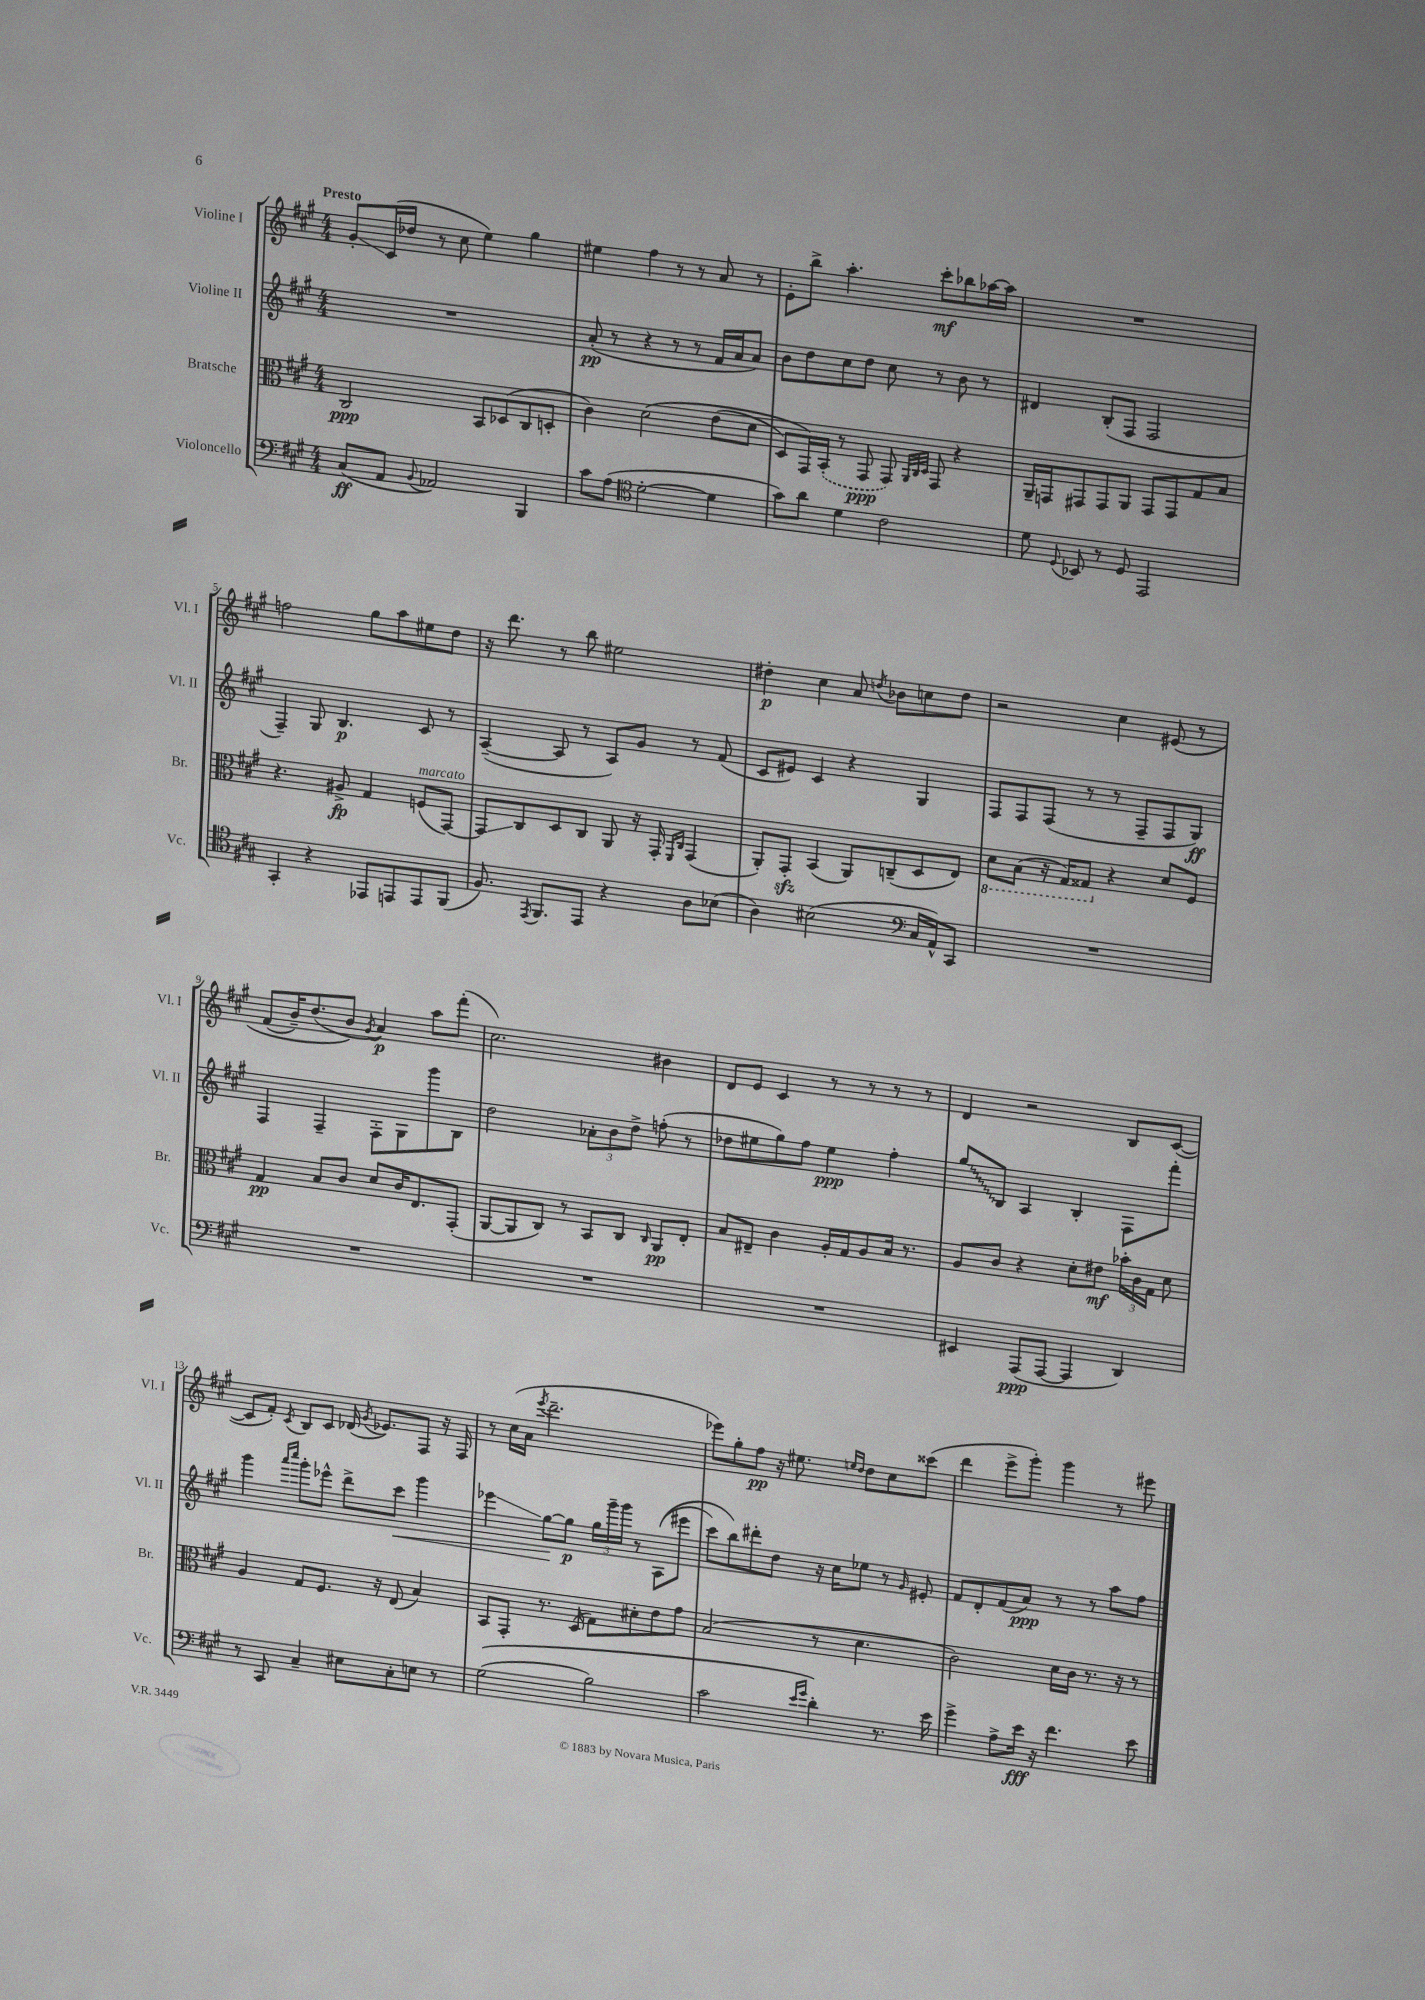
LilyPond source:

<<
\new StaffGroup <<
\new Staff = "s0" \with { instrumentName = "Violine I" shortInstrumentName = "Vl. I" } {
    \clef treble \key a \major \numericTimeSignature \time 4/4 \tempo "Presto"
    \autoBeamOff gis'8[-.\glissando cis'16( des''16] r8 cis''8 e''4) gis''4 |
    eis''4 fis''4 r8 r8 a'8 r8 |
    e'8[-. b''8]-> a''4.-. cis'''8[-.\mf bes''8 aes''16~ aes''16] |
    R1 |
    f''2 gis''8[ a''8 eis''8 d''8] |
    r16 d'''8. r8 b''8 eis''2 |
    dis''4-.\p cis''4 a'8 \acciaccatura { d''8 } bes'8[ c''8 d''8] |
    r2 cis''4 eis'8\( r8 |
    fis'8[( b'16--) d''8.( b'8]\) \acciaccatura { gis'8 } a'4\p) a''8[ fis'''8]-.( |
    cis''2.) bis'4 |
    d'8[ e'8] cis'4 r8 r8 r8 r8 |
    d'4 r2 b8[ cis'8]~( |
    cis'8[ fis'8]-.) \acciaccatura { cis'8 } b8[ cis'8] des'16( \acciaccatura { gis'8 } ees'8.[) fis8] r16 fis16 |
    r8 cis''16[( a'16] \acciaccatura { e'''8 } d'''2.-- |
    ees'''8[) gis''8-. fis''8]\pp r16 eis''8. \grace { e''16[ d''16] } d''8[ cis''8 cisis'''8]( |
    d'''4 e'''8[-> gis'''8]-.) gis'''4 r8 eis'''8 \bar "|." |
}
\new Staff = "s1" \with { instrumentName = "Violine II" shortInstrumentName = "Vl. II" } {
    \clef treble \key a \major \numericTimeSignature \time 4/4
    \autoBeamOff R1 |
    a'8-.\pp( r8 r4 r8 r8 fis'16[ a'16 a'8]) |
    b'8[ d''8 cis''8 d''8] cis''8 r8 b'8 r8 |
    dis'4 b8[-.( fis8] fis2 |
    fis4--) gis8 b4.\p cis'8 r8 |
    a4~--( a8 r8 a8[) gis'8] r8 fis'8( |
    cis'8[ eis'8]) cis'4 r4 gis4 |
    fis8[ fis8 fis8]( r8 r8 fis8[-- fis8 gis8]\ff) |
    fis4 fis4-- fis8[-. gis8 gis'''8 b8] |
    d''2 \tuplet 3/2 { aes'8[-. b'8 d''8]-> } f''8-.( r8 |
    des''8[ eis''8 gis''8) fis''8] eis''4\ppp fis''4-. |
    \once \override Glissando.style = #'zigzag gis''8[\glissando b8] a4 b4-. fis8[ fis'''8]-. |
    gis'''4 \grace { a'''16[ cis''''16] } gis'''8[-. ees'''8]-^ d'''8[-> cis'''8]\< gis'''4 |
    ees'''4\glissando gis''8[~\! gis''8]\p \tuplet 3/2 { gis''16[ gis'''16-- gis'''16] } r8 a8[(\( eis'''8] |
    cis'''8[) b''8\) dis'''8-. d''8] r16 cis''16[ ees''8] r8 \grace { gis'16 } eis'8-. |
    fis'8[ d'8-. fis'8( a'8]\ppp) r8 r8 a''8[ fis''8] \bar "|." |
}
\new Staff = "s2" \with { instrumentName = "Bratsche" shortInstrumentName = "Br." } {
    \clef alto \key a \major \numericTimeSignature \time 4/4
    \autoBeamOff cis2\ppp b,8[ des8( cis8 d8]-. |
    cis'4) d'2\( e'8[( d'8] |
    d8[) gis,16\) \once \slurDashed b,16]-.( r8 gis,8\ppp gis,8) \grace { a,32[ cis32 d32] } gis,8 r4 |
    a,16[-- g,16 gis,8 gis,8 a,8] gis,8[ gis,8 gis8 b8] |
    r4. ais8->\fp gis4 f8[^\markup { \italic "marcato" }( gis,8]~) |
    gis,8[\glissando cis8 d8 cis8] a,8 r16 gis,16-. \grace { fis,16[ cis16] } gis,4( |
    a,8[-.) gis,8]-.\sfz b,4( a,8[) c8--( d8 e8]) |
    \ottava #-1 d8[ b,8]( r16 gis,16[) gisis,8] \ottava #0 r4 d'8[ fis8] |
    gis4\pp b8[ cis'8] d'8[ cis'16 e8. gis,8]-.( |
    a,8[~ a,8 cis8]) r8 b,8[ cis8] \grace { cis16 } a,8[\pp e8]-. |
    b8[ eis8]-- cis'4 a16[-. gis16 a8 b16] r8. |
    a8[ cis'8] r4 d'8[-. eis'8]\mf \tuplet 3/2 { bes'16[-. cis'16 gis16] } d'8 |
    a4 gis8[ fis8.] r16 e8( b4) |
    b,8[ gis,8]-. r8. d16( gis8[) dis'8-. e'8 gis'8] |
    b2( r8 d'4. |
    cis'2) d'16[ cis'16] r8. r16 r8 \bar "|." |
}
\new Staff = "s3" \with { instrumentName = "Violoncello" shortInstrumentName = "Vc." } {
    \clef bass \key a \major \numericTimeSignature \time 4/4
    \autoBeamOff cis8[\ff( a,8] \appoggiatura { b,8 } aes,2) b,,4 |
    cis'8[ a8]( \clef tenor d'2~-. d'4 |
    gis'8[) a'8] d'4 cis'2 |
    d'8 \appoggiatura { d8 } bes,8 r8 d8 e,2 |
    gis,4-. r4 ees,8[ e,8 e,8 fis,8]( |
    fis8.) \acciaccatura { e,8 } fis,8.[ e,8] r4 a8[ bes8]( |
    a4) bis2( \clef bass cis16[ a,16-^) cis,8] |
    R1 |
    R1 |
    R1 |
    R1 |
    eis,4 a,,8[\ppp( a,,8]~ a,,4 d,4) |
    r8 cis,8 cis4-- eis8[ cis8-. e8] r8 |
    gis2(\( b2) |
    cis'2 \grace { e'16[ gis'16] } d'4-.\) r8. e'16 |
    gis'4-> a8[-> e'16]\fff r16 fis'4. e'8 \bar "|." |
}
>>
>>
